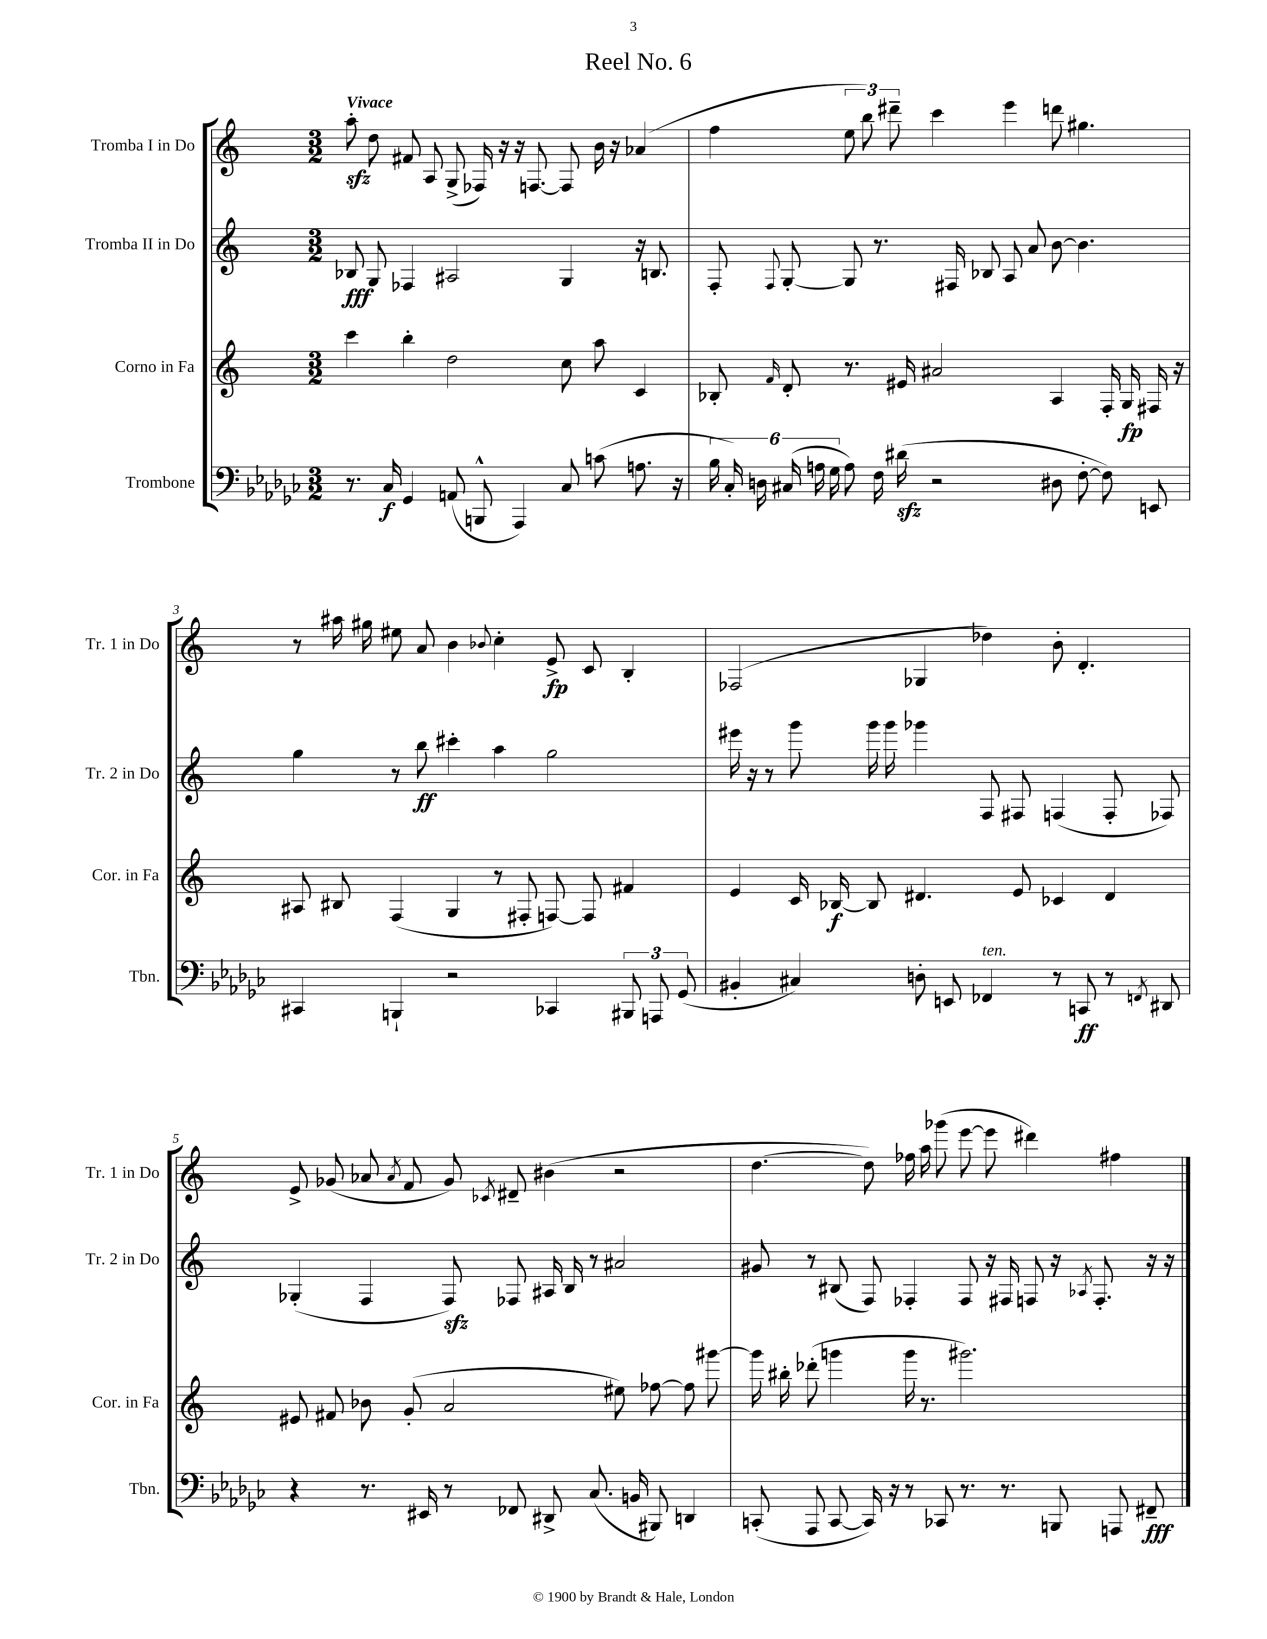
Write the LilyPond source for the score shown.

\header { title = "Reel No. 6" }
<<
\new StaffGroup <<
\new Staff = "s0" \with { instrumentName = "Tromba I in Do" shortInstrumentName = "Tr. 1 in Do" } {
    \clef treble \key c \major \numericTimeSignature \time 3/2 \tempo "Vivace"
    \autoBeamOff a''8-.\sfz d''8 fis'8 a8 g8->( fes16) r16 r16 f8.~ f8 b'16 r16 aes'4( |
    f''4 \tuplet 3/2 { e''8 b''8) dis'''8-- } c'''4 e'''4 d'''8 gis''4. |
    r8 ais''16 gis''16 eis''8 a'8 b'4 \appoggiatura { bes'8 } c''4-. e'8->\fp c'8 b4-. |
    fes2( ges4 des''4) b'8-. d'4.-. |
    e'8-> ges'8( aes'8 \acciaccatura { aes'8 } f'8 ges'8) \acciaccatura { ces'8 } dis'8-- bis'4( r2 |
    d''4.~ d''8) fes''16 a''16 ges'''8( e'''8~ e'''8 dis'''4) fis''4 \bar "|." |
}
\new Staff = "s1" \with { instrumentName = "Tromba II in Do" shortInstrumentName = "Tr. 2 in Do" } {
    \clef treble \key c \major \numericTimeSignature \time 3/2
    \autoBeamOff bes8\fff g8 fes4 ais2 g4 r16 b8. |
    f8-. \appoggiatura { f8 } g8~-. g8 r8. fis16 bes8 a8 a'8 b'8~ b'4. |
    g''4 r8 b''8\ff cis'''4-. a''4 g''2 |
    eis'''16 r16 r8 g'''8 g'''16 g'''16 ges'''4 f8 fis8 f4( f8-. fes8) |
    ges4-.( f4 f8\sfz) fes8 ais16 b16 r8 ais'2 |
    gis'8 r8 bis8( f8) fes4-. fes8 r16 fis16 f8 r16 \acciaccatura { aes8 } f8.-. r16 r16 \bar "|." |
}
\new Staff = "s2" \with { instrumentName = "Corno in Fa" shortInstrumentName = "Cor. in Fa" } {
    \clef treble \key c \major \numericTimeSignature \time 3/2
    \autoBeamOff c'''4 b''4-. d''2 c''8 a''8 c'4 |
    bes8-. \grace { f'16 } d'8-. r8. eis'16 ais'2 a4 f16-. g16\fp fis16 r16 |
    ais8 bis8 f4( g4 r8 fis8-. f8~) f8 fis'4 |
    e'4 c'16 bes16~\f bes8 dis'4. e'8 ces'4 dis'4 |
    eis'8 fis'8 bes'8 g'8-.( a'2 eis''8) fes''8~ fes''8 gis'''8~ |
    gis'''16 bis''16-. des'''8-.( g'''4 g'''16 r8. gis'''2.) \bar "|." |
}
\new Staff = "s3" \with { instrumentName = "Trombone" shortInstrumentName = "Tbn." } {
    \clef bass \key ges \major \numericTimeSignature \time 3/2
    \autoBeamOff r8. ces16\f ges,4 a,8( b,,8-^ aes,,4) ces8 c'8( a8. r16 |
    \tuplet 6/4 { bes16 ces16-.) d16 cis16( a16 ges16 } a8) f16 dis'16\sfz( r2 dis8 f8~-. f8) e,8 |
    cis,4 b,,4-! r2 ces,4 \tuplet 3/2 { bis,,8 a,,8 ges,8( } |
    bis,4-. cis4) d8-. e,8 fes,4^\markup { \italic "ten." } r8 c,8\ff r8 \acciaccatura { f,8 } dis,8 |
    r4 r8. eis,16 r8 fes,8 dis,8-> ces8.( b,16 bis,,8) d,4 |
    c,8-.( aes,,8 c,8~ c,16) r16 r8 ces,8 r8. r8. b,,8 a,,8 fis,8--\fff \bar "|." |
}
>>
>>
